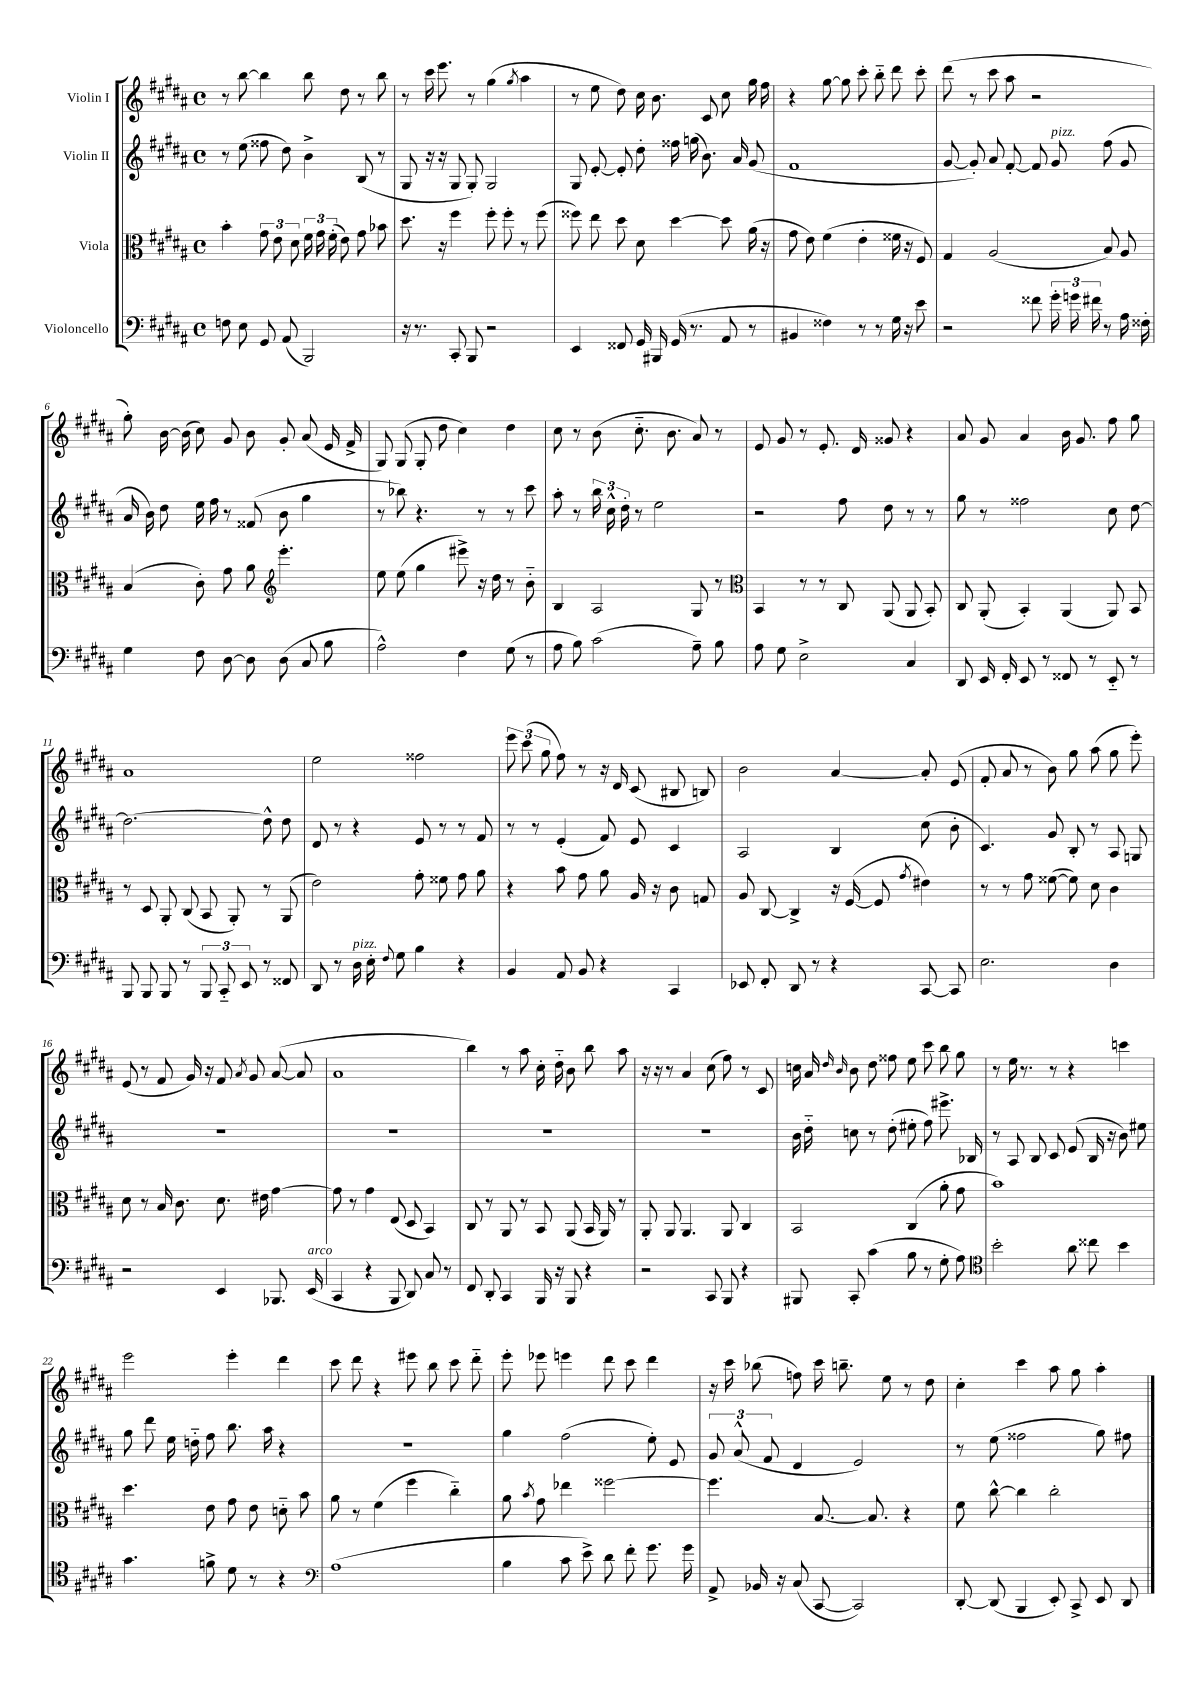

**kern	**kern	**kern	**kern
*staff4	*staff3	*staff2	*staff1
*clefF4	*clefC3	*clefG2	*clefG2
*k[f#c#g#d#a#]	*k[f#c#g#d#a#]	*k[f#c#g#d#a#]	*k[f#c#g#d#a#]
*M4/4	*M4/4	*M4/4	*M4/4
*met(c)	*met(c)	*met(c)	*met(c)
8F\	4b'\	8r	8r
8E\	.	(8ee\	[8bb\
8GG#/	12g#\	8ff##\	4bb\]
.	12e\	.	.
(8AA#/	.	8dd#\)	.
.	12d#\	.	.
2BBB/)	24f#\	4b^\	8bb\
.	24g#\	.	.
.	(24f#'\	.	.
.	8e\)	.	8dd#\
.	8g#\	(8B/	8r
.	8b-\	8r	8bb\
=	=	=	=
16r	8.dd#\	8G#/	8r
8.r	.	.	.
.	.	16r	16ccc#\
.	16r	16r	8.eee\
8CC#'/	4ff#\	8G#/	.
8BBB/	.	8G#'/)	8r
2r	8ff#'\	2G#/	(4gg#\
.	8ff#'\	.	.
.	.	.	8qgg#/
.	8r	.	4aa#\
.	(8ff#\	.	.
=	=	=	=
4EE/	8ff##\)	8G#/	8r
.	8ee\	[8e'/	8ee\
8FF##/	8dd#\	8e'/]	8dd#\)
16GG#/	8d#\	8dd#'\	16cc#\
16BBB#/	.	.	8.b\
(16GG#/	[4dd#\	16ff##\	.
8.r	.	(16gg\	.
.	.	8.b\)	8c#/
8AA#/	8dd#\]	.	8cc#\
.	.	16a#/	.
8r	(16a#\	(8g#/	16gg#\
.	16r	.	16ff#\
=	=	=	=
4BB#/	8g#\	1f#	4r
.	8e\)	.	.
4F##\)	(4f#\	.	[8gg#\
.	.	.	8gg#\]
8r	4e'\	.	8ccc#'\
8r	.	.	8bb'~\
16G#\	16f##\	.	8ddd#\
16r	16r	.	.
8e\	8F#/)	.	8ccc#'\
=	=	=	=
2r	4G#/	[8g#/	(8ddd#\
.	.	8g#'/])	8r
.	(2A#/	8a#/	8ccc#\
.	.	[8f#'/	8aa#\
8f##\	.	8f#/]	2r
24g#'\	.	8g#/	.
24g\	.	.	.
24f#\	.	.	.
8r	8B/)	(8ff#\	.
16A#\	8A#/	8g#/	.
16F##'\	.	.	.
=	=	=	=
4G#\	(4B/	16a#/	8gg#'\)
.	.	16b\)	.
.	.	8dd#\	[16b\
.	.	.	(16b\]
8F#\	8c#'\)	16ee\	8cc#\)
.	.	16ff#\	.
[8D#\	8g#\	8r	8g#/
8D#\]	8a#\	(8f##/	8b\
*	*clefG2	*	*
(8D#\	4.eee'\	8b\	8g#'/
8C#/	.	4gg#\	(8a#/
8B\	.	.	16e/
.	.	.	16f#^/
=	=	=	=
2A#^^\)	8ee\	8r	8G#/)
.	(8ee\	8bb-\)	(8G#/
.	4gg#\	4.r	8G#'/
.	.	.	8dd#\
4F#\	8eee#^\)	.	4cc#\)
.	16r	8r	.
.	16dd#\	.	.
(8G#\	8r	8r	4dd#\
8r	8b'~\	8ccc#\	.
=	=	=	=
8A#\	4B/	8aa#'\	8cc#\
8B\)	.	8r	8r
(2c#\	2A#/	24bb\	(8b\
.	.	24cc#^^\	.
.	.	24dd#'\	.
.	.	8r	8.cc#'~\
.	.	2ee\	.
.	.	.	8.b\
8A#~\)	8G#/	.	8a#/)
8B\	8r	.	8r
=	=	=	=
*	*clefC3	*	*
8A#\	4BB/	2r	8e/
8G#\	.	.	8g#/
2E^\	8r	.	8r
.	8r	.	8.e'/
.	8C#/	8ff#\	.
.	.	.	16d#/
.	(8AA#/	8dd#\	8g##/
4C#/	8AA#/	8r	4r
.	8BB'/)	8r	.
=	=	=	=
8DD#/	8C#/	8gg#\	8a#/
16EE/	(8AA#'/	8r	8g#/
16FF#'/	.	.	.
8EE/	4BB'/)	2ff##\	4a#/
8r	.	.	.
8FF##/	(4AA#/	.	16b\
.	.	.	8.g#/
8r	.	.	.
8EE'~/	8AA#/)	8cc#\	8ff#\
8r	8BB/	[8dd#\	8gg#\
=	=	=	=
8BBB/	8r	2.dd#\_	1a#
8BBB/	8D#/	.	.
8BBB/	8AA#'/	.	.
8r	(8C#/	.	.
12BBB/	8BB/	.	.
12CC#'~/	.	.	.
.	8AA#'/)	.	.
12EE/	.	.	.
8r	8r	8dd#^^\]	.
8FF##/	(8AA#/	8dd#\	.
=	=	=	=
8DD#/	2e\)	8d#/	2ee\
8r	.	8r	.
16D#\	.	4r	.
16E'\	.	.	.
8qqF#/	.	.	.
8G#\	.	.	.
4B\	8g#'\	8e/	2ff##\
.	8f##\	8r	.
4r	8g#\	8r	.
.	8a#\	8f#/	.
=	=	=	=
4BB/	4r	8r	12eee\
.	.	.	(12ccc#\
.	.	8r	.
.	.	.	12gg#\
8AA#/	8b\	(4e'/	8ff#\)
8BB/	8g#\	.	8r
4r	8a#\	8f#/)	16r
.	.	.	16d#/
.	16A#/	8e/	(8c#/
.	16r	.	.
4CC#/	8c#\	4c#/	8B#/
.	8G/	.	8B/)
=	=	=	=
8EE-/	8A#/	2A#/	2b\
8FF#'/	[8C#/	.	.
8DD#/	4C#^/]	.	.
8r	.	.	.
4r	16r	4B/	[4a#/
.	([16F#/	.	.
.	8F#/]	.	.
.	8qg#/	.	.
[8CC#/	4e#\)	(8cc#\	8a#'/]
8CC#/]	.	8b'\	(8e/
=	=	=	=
2.E\	8r	4.c#/)	8f#'/
.	8r	.	8a#/
.	8g#\	.	8r
.	([8f##\	8g#/	8b\)
.	8f##\])	8B'/	8gg#\
.	8d#\	8r	(8aa#\
4D#\	4c#\	8A#/	8gg#\
.	.	8G/	8eee'\)
=	=	=	=
2r	8d#\	1r	(8e/
.	8r	.	8r
.	16B/	.	8f#/
.	8.c#\	.	.
.	.	.	16g#/)
.	.	.	16r
4EE/	8.d#\	.	8f#/
.	.	.	8qa#/
.	.	.	8g#/
.	16e#\	.	.
8.BBB-/	[4g#\	.	([8a#/
.	.	.	8a#/]
(16EE/	.	.	.
=	=	=	=
4CC#/	8g#\]	1r	1a#
.	8r	.	.
4r	4g#\	.	.
8BBB/	(8E/	.	.
8DD#/)	8D#/	.	.
8C#/	4BB/)	.	.
8r	.	.	.
=	=	=	=
8FF#/	8C#/	1r	4bb\)
8DD#'/	8r	.	.
4CC#/	8AA#/	.	8r
.	8r	.	8aa#\
16BBB/	8BB/	.	16cc#'\
16r	.	.	16dd#'~\
8BBB/	(8AA#/	.	8b\
4r	16BB/	.	8bb\
.	16AA#/)	.	.
.	8r	.	8aa#\
=	=	=	=
2r	8AA#'/	1r	16r
.	.	.	16r
.	8AA#/	.	8r
.	4.AA#/	.	4a#/
8CC#/	.	.	(8cc#\
8BBB/	8AA#/	.	8ff#\)
4r	4C#/	.	8r
.	.	.	8c#/
=	=	=	=
8BBB#/	2BB/	16b\	16cc\
.	.	16dd#'~\	16a#/
.	.	.	16qqdd#/
.	.	.	16qqb/
8CC#'/	.	8cc\	8b\
(4c#\	.	8r	8dd#\
.	.	(8dd#'\	8ff##\
8B\	(4C#/	8ee#'\	8ee\
8r	.	8ff#\)	8ccc#\
8G#'\	8a#'\	8.eee#^\	8bb\
8A#\)	8g#\	.	8gg#\
.	.	16B-/	.
=	=	=	=
*clefC4	*	*	*
2b'\	1b)	8r	8r
.	.	8A#/	16ee\
.	.	.	8.r
.	.	8B/	.
.	.	8c#/	8r
8a#\	.	(8e/	4r
8cc##\	.	16B/	.
.	.	16r	.
4b\	.	8b\)	4ccc\
.	.	8ee#\	.
=	=	=	=
4.g#\	4.dd#\	8gg#\	2eee\
.	.	8ddd#\	.
.	.	16ee\	.
.	.	16dd'~\	.
8f^\	8e\	8ff#\	.
8d#\	8g#\	8.bb\	4eee'\
8r	8e\	.	.
.	.	16aa#\	.
4r	8d'~\	4r	4ddd#\
.	8b\	.	.
=	=	=	=
*clefF4	*	*	*
(1A#	8a#\	1r	8ccc#\
.	8r	.	8ddd#\
.	(4f#\	.	4r
.	4ff#\	.	8eee#\
.	.	.	8bb\
.	4cc#'~\)	.	8ccc#\
.	.	.	8ddd#'~\
=	=	=	=
4B\	8a#\	4gg#\	8eee'\
.	8qb/	.	.
.	8g#\	.	8eee-\
8c#\	4ee-\	(2ff#\	4eee\
8e^\)	.	.	.
8d#\	[2ff##\	.	8ddd#\
8f#'\	.	.	8ccc#\
8.g#\	.	8ee'\)	4ddd#\
.	.	8e/	.
16g#\	.	.	.
=	=	=	=
8AA#^/	4.ff##\]	12g#/	16r
.	.	.	16ccc#\
.	.	(12a#^^/	.
16BB-/	.	.	(8bb-\
.	.	12f#/	.
16r	.	.	.
(8C#/	.	4d#/	8ff\)
[8CC#/	[8.B/	.	16ccc#\
.	.	.	8.bb~\
2CC#/])	.	2e/)	.
.	8.B/]	.	.
.	.	.	8ee\
.	4r	.	8r
.	.	.	8dd#\
=	=	=	=
[8DD#'/	8f#\	8r	4cc#'\
(8DD#/]	[8cc#^^\	(8ee\	.
4BBB/	4cc#\]	2ff##\	4ccc#\
8EE'/)	2cc#'\	.	8aa#\
8CC#^/	.	.	8gg#\
8EE/	.	8gg#\)	4aa#'\
8DD#/	.	8ff#\	.
==	==	==	==
*-	*-	*-	*-
